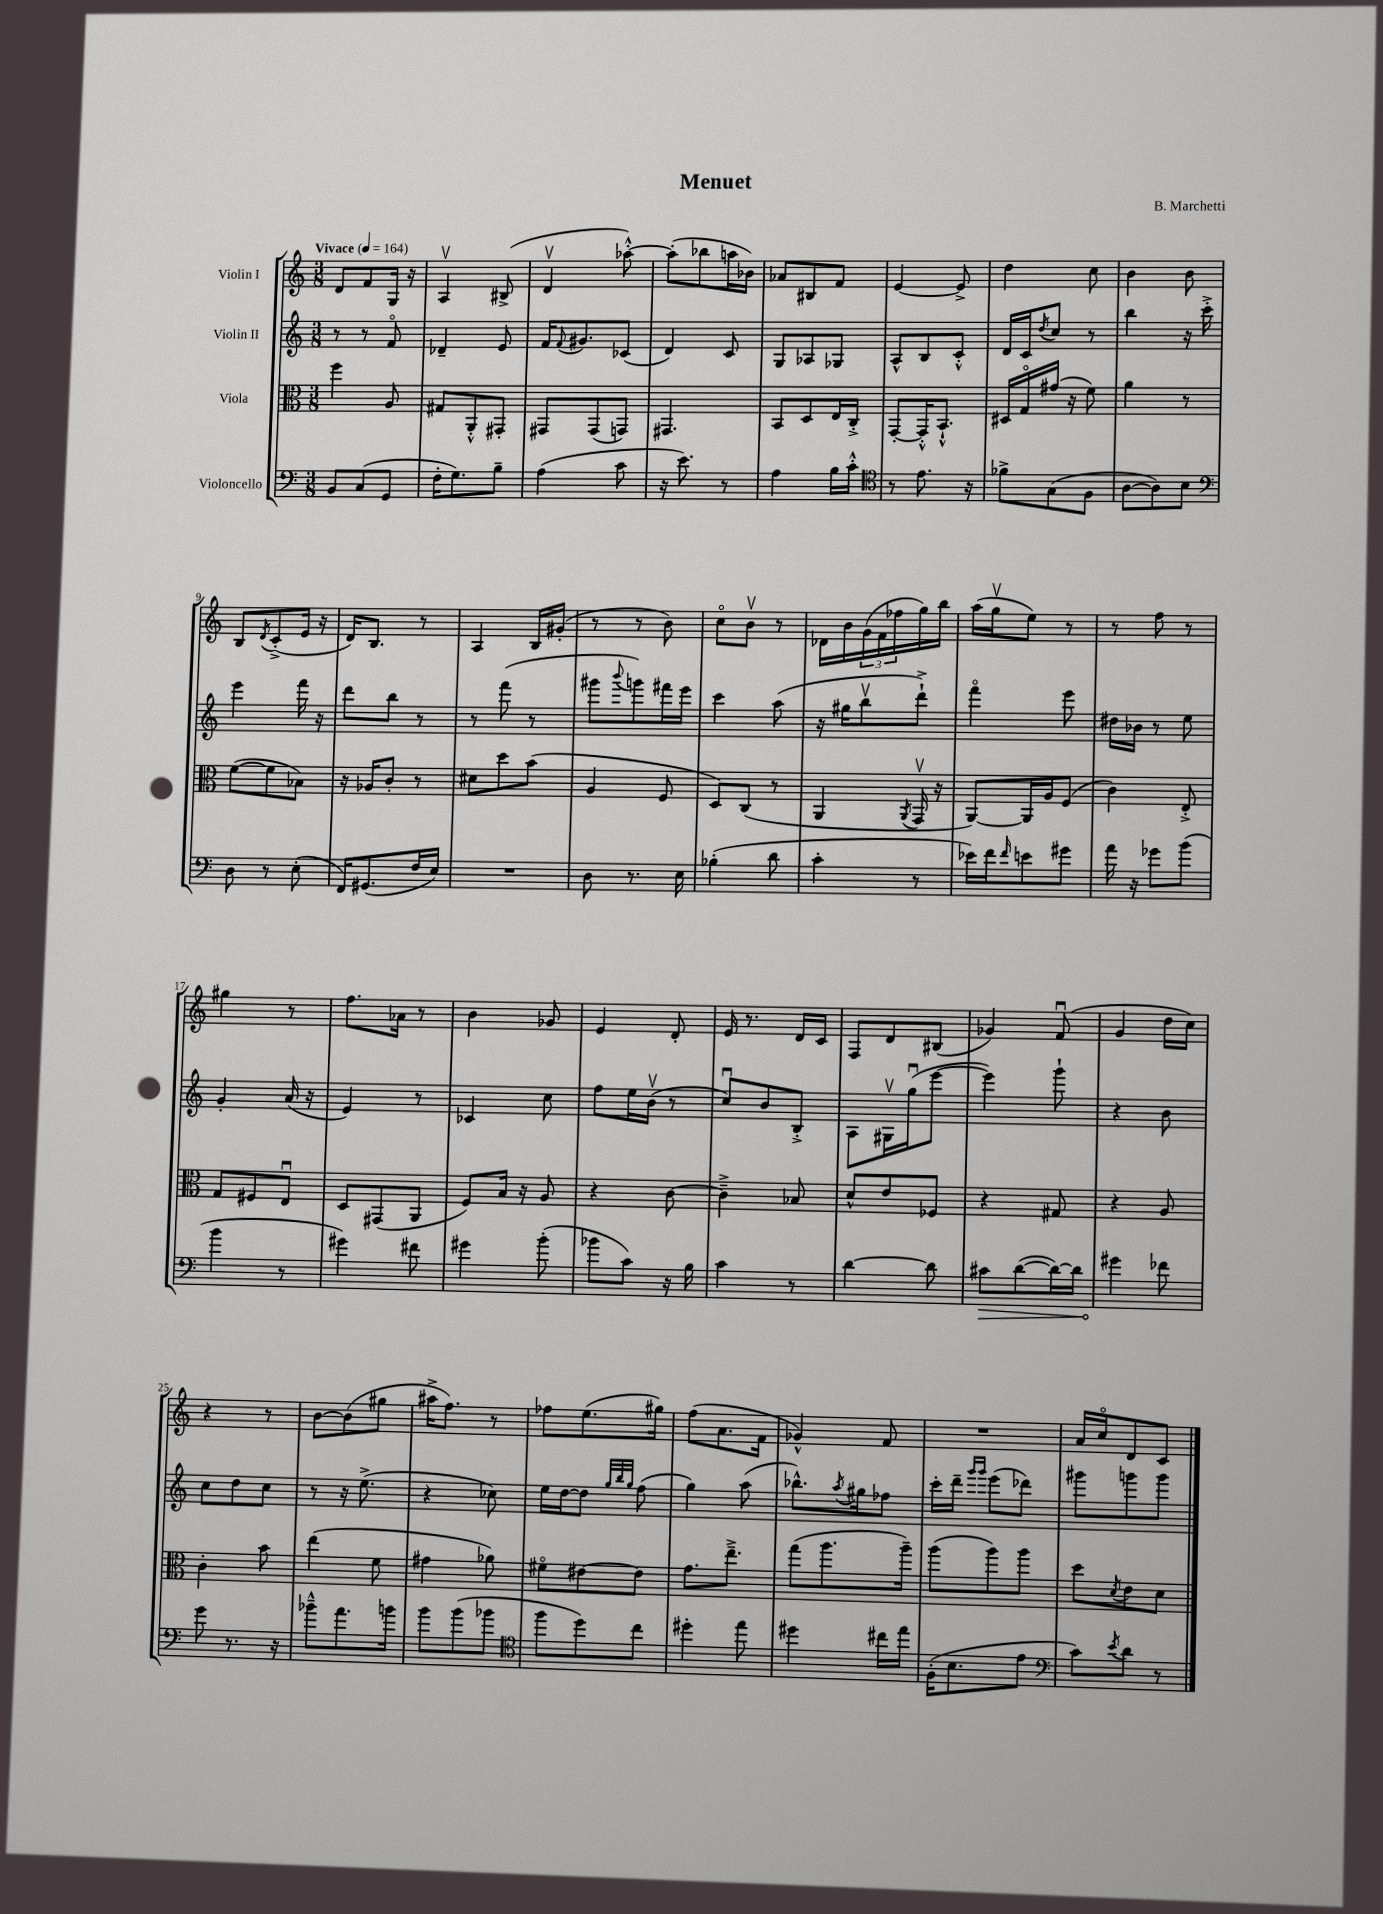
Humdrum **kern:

**kern	**dynam	**kern	**kern	**kern
*part4	*part4	*part3	*part2	*part1
*staff4	*staff4	*staff3	*staff2	*staff1
*I"Violoncello	*	*I"Viola	*I"Violin II	*I"Violin I
*clefF4	*	*clefC3	*clefG2	*clefG2
*k[]	*	*k[]	*k[]	*k[]
*M3/8	*	*M3/8	*M3/8	*M3/8
*MM164	*	*MM164	*MM164	*MM164
=1	=1	=1	=1	=1
!	!	!	!	!LO:TX:a:B:t=Vivace
8BB/L	.	4ff\	8r	8d/L
(8C/	.	.	8r	8f/
8GG/J	.	8A/	8f/	16G/Jk
.	.	.	.	16r
=2	=2	=2	=2	=2
16F'\KL	.	8G#X/L	4d-X~/	4Av/
8.G\)	.	.	.	.
.	.	8AA'^^/	.	.
8B~\J	.	8GG#X'/J	8e/	(8B#X^/
=3	=3	=3	=3	=3
(4A\	.	8GG#X/L	16f/KL	4dv/
.	.	.	8qqf/	.
.	.	.	8.g#X/	.
.	.	(8GG#/	.	.
8c\	.	8GGn/J)	(8c-X/J	[8aa-X'^^\)
=4	=4	=4	=4	=4
16r	.	4.GG#X/	4d/)	(8aa-'\L]
8.e\)	.	.	.	.
.	.	.	.	8bb-X\
8r	.	.	8c/	16aan\L
.	.	.	.	16b-X\JJ)
=5	=5	=5	=5	=5
4A\	.	8BB/L	8G/L	8a-X/L
.	.	8D/	8A-X/	8B#X/
16B\LL	.	16E/L	8G-X/J	8f/J
16c'^^\JJ	.	16C'^/JJ	.	.
=6	=6	=6	=6	=6
*clefC4	*	*	*	*
8r	.	[8GG'/L	8A^^/L	[4e/
8.e\	.	16GG'^^/K]	8B/	.
.	.	8.BB`^^/J	.	.
.	.	.	8c'^^/J	8e^/]
16r	.	.	.	.
=7	=7	=7	=7	=7
8f-X^\L	.	16D#X/LL	16d/LL	4dd\
.	.	16G/	16c/J	.
.	.	.	8qdd/	.
(8G\	.	(16g#X/JJ	8cc/J	.
.	.	16r	.	.
8F\J	.	8f\)	8r	8cc\
=8	=8	=8	=8	=8
[8A\L	.	4a\	4bb\	4b\
8A\])	.	.	.	.
8B\J	.	8r	16r	8b\
.	.	.	16ccc'^\	.
!!LO:LB:g=z
=9	=9	=9	=9	=9
*clefF4	*	*	*	*
8D\	.	([8f\L	4eee\	8B/L
.	.	.	.	8qd/
8r	.	8f\]	.	(8c'^/
(8E'\	.	8B-X\J)	16fff\	16e/Jk
.	.	.	16r	16r
=10	=10	=10	=10	=10
16FF/KL)	.	16r	8ddd\L	16d/KL)
(8.GG#X/	.	16A-X/KL	.	8.B/J
.	.	8c'/J	8bb\J	.
16F/L	.	8r	8r	8r
16E/JJ)	.	.	.	.
=11	=11	=11	=11	=11
4.r	.	8d#X\L	8r	4A/
.	.	8dd\	(8fff\	.
.	.	(8b\J	8r	16B/LL
.	.	.	.	(16g#X'/JJ
=12	=12	=12	=12	=12
8D\	.	4A/	8ggg#X\L	8r
.	.	.	8qqbbb/	.
8.r	.	.	8gggn\)	8r
.	.	8F/	16fff#X\L	8b\)
16E\	.	.	16eee\JJ	.
=13	=13	=13	=13	=13
(4B-X'\	.	8D/L)	4ccc\	8cc\L
.	.	(8C/J	.	8bv\J
8d\	.	8r	(8aa\	8r
=14	=14	=14	=14	=14
4c'\	.	4AA/	16r	16d-X\LL
.	.	.	16gg#X\KL	16b\
.	.	.	8bbv\	(24g\
.	.	.	.	24f\
.	.	.	.	24ff-X\
.	.	8qAA/	.	.
8r	.	16GGv/	8ddd`^\J)	16gg\)
.	.	16r	.	16bb\JJ
=15	=15	=15	=15	=15
16e-X\LL)	.	[8AA/L)	4fff\	(16aa\LL
16f\J	.	.	.	16ggv\J
16qqf/	.	.	.	.
8en\	.	16AA/L]	.	8ee\J)
.	.	16A/J	.	.
8g#X\J	.	(8F/J	8eee\	8r
=16	=16	=16	=16	=16
16a\	.	4c\)	16dd#X\LL	8r
16r	.	.	16b-X\JJ	.
8g-X\L	.	.	8r	8ff\
(8b\J	.	8E'^/	8ee\	8r
!!LO:LB:g=z
=17	=17	=17	=17	=17
4b\	.	8G/L	4g'/	4gg#X\
.	.	8F#X/	.	.
8r	.	8Eu/J	(16a/	8r
.	.	.	16r	.
=18	=18	=18	=18	=18
4g#X\)	.	8D/L	4e/)	8.ff\L
.	.	(8GG#X/	.	.
.	.	.	.	16a-X\Jk
8f#X\	.	8AA/J	8r	8r
=19	=19	=19	=19	=19
4g#X\	.	8F/L)	4c-X/	4b\
.	.	16B/Jk	.	.
.	.	16r	.	.
(8b'\	.	8A/	8cc\	8g-X/
=20	=20	=20	=20	=20
8b-X\L	.	4r	8ff\L	4e/
8c\J)	.	.	16ee\L	.
.	.	.	(16bv\JJ	.
16r	.	[8c\	8r	8d'/
16B\	.	.	.	.
=21	=21	=21	=21	=21
4c\	.	4c~^\]	8ccu/L)	16e/
.	.	.	.	8.r
.	.	.	8b/	.
8r	.	8B-X/	8B'^/J	16d/LL
.	.	.	.	16c/JJ
=22	=22	=22	=22	=22
[4d\	.	8d^^/L	8A\L	8F/L
.	.	8e/	16G#Xv\L	8d/
.	.	.	(16ggu\J	.
8d\]	.	8F-X/J	[8eee\J	(8B#X/J
=23	=23	=23	=23	=23
!	!LO:HP:b	!	!	!
8c#X\L	>	4r	4eee\])	4g-X/)
([8d\	.	.	.	.
16d\L_)	.	8G#X/	8ggg`\	(8fu/
16d\JJ]	.	.	.	.
=24	=24	=24	=24	=24
4g#X\	.	4r	4r	4g/
8f-X\	]	8A/	8b\	16dd\LL
.	.	.	.	16cc\JJ)
!!LO:LB:g=z
=25	=25	=25	=25	=25
8g\	.	4c'\	8cc\L	4r
8.r	.	.	8dd\	.
.	.	8b\	8cc\J	8r
16r	.	.	.	.
=26	=26	=26	=26	=26
8b-X~^^\L	.	(4ee\	8r	[8b\L
8.a\	.	.	16r	(8b\]
.	.	.	(8.ee^\	.
.	.	8f\	.	8gg#X\J
16bn\Jk	.	.	.	.
=27	=27	=27	=27	=27
8b\L	.	4g#X\	4r	16aa#X^\KL
.	.	.	.	8.ff\J)
(8b\	.	.	.	.
8b-X\J	.	8a-X\)	8cc-X\)	8r
=28	=28	=28	=28	=28
*clefC4	*	*	*	*
8ff\L	.	8f#X\L	16ee\LL	8ff-X\L
.	.	.	[16dd\J	.
8dd\)	.	[8e#X\	8dd\J]	(8.ee\
.	.	.	32qqgg/LLL	.
.	.	.	32qqbb/	.
.	.	.	32qqgg/JJJ	.
8cc\J	.	8e#\J]	(8ff\	.
.	.	.	.	16gg#X\Jk)
=29	=29	=29	=29	=29
4dd#X'\	.	8.g\L	4gg\)	(8ff\L
.	.	.	.	8.a\
.	.	8.ee~^\J	.	.
8ee\	.	.	(8aa\	.
.	.	.	.	16f\Jk
=30	=30	=30	=30	=30
4dd#X\	.	(8gg\L	8.bb-X^^\L)	4g-X^^/)
.	.	8.aa\	.	.
.	.	.	8qaa/	.
.	.	.	16gg#X\k	.
16cc#X\LL	.	.	8ff-X\J	8f/
16ee\JJ	.	16aa~\Jk)	.	.
=31	=31	=31	=31	=31
(16F'\KL	.	(8aa\L	16ccc'\LL	4.r
8.B\	.	.	16ddd~\JJ	.
.	.	.	16qqggg/LL	.
.	.	.	16qqggg/JJ	.
.	.	8aa\)	(8eee\L	.
8e\J	.	8aa\J	8ddd-X\J)	.
=32	=32	=32	=32	=32
*clefF4	*	*	*	*
8c\L)	.	8dd\L	8ggg#X\L	16a/LL
.	.	.	.	16cc/J
8qe/	.	8qd/	.	.
8d\J	.	8e\	8gggn\	8d/
8r	.	8d\J	8ggg\J	8c/J
==	==	==	==	==
*-	*-	*-	*-	*-
